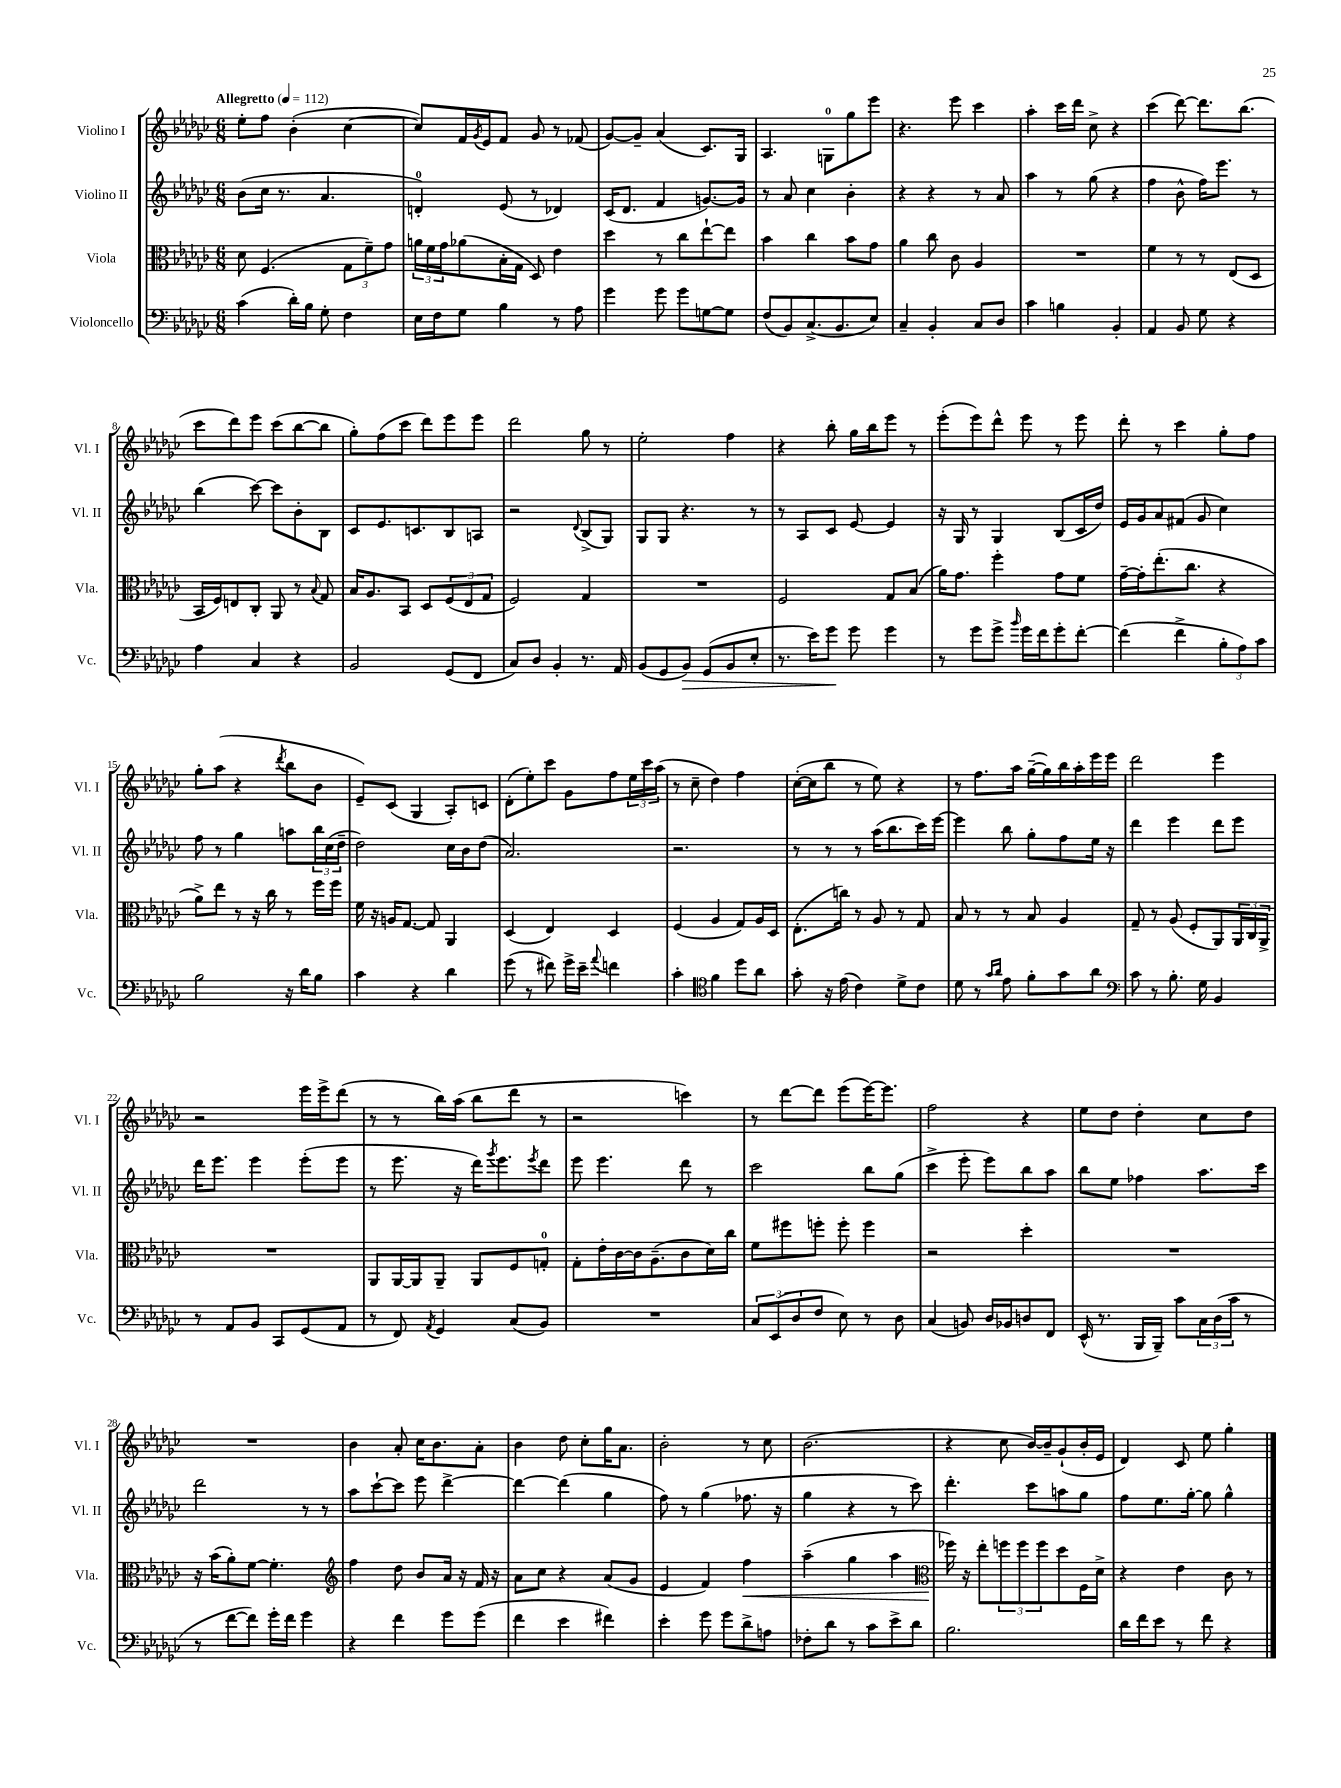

**kern	**kern	**kern	**kern
*staff4	*staff3	*staff2	*staff1
*clefF4	*clefC3	*clefG2	*clefG2
*k[b-e-a-d-g-c-]	*k[b-e-a-d-g-c-]	*k[b-e-a-d-g-c-]	*k[b-e-a-d-g-c-]
*M6/8	*M6/8	*M6/8	*M6/8
*MM112	*MM112	*MM112	*MM112
(4c-	8d-	(8b-	8ee-'
.	(4.F	16cc-	8ff
.	.	8.r	.
16d-')	.	.	(4b-'
16B-	.	.	.
8G-'	.	4.a-	.
4F	12G-	.	[4cc-
.	12f~)	.	.
.	12g-	.	.
=	=	=	=
16E-	24a	4d')	8cc-])
.	24f	.	.
16F	.	.	.
.	24g-	.	.
8G-	(8a-	.	16f
.	.	.	8qg-
.	.	.	16e-
4B-	16B-'	(8e-	8f
.	16G-	.	.
.	8D-)	8r	8g-
8r	4e-	4d-)	8r
8A-	.	.	(8f-
=	=	=	=
4g-	4dd-	(16c-	[8g-)
.	.	8.d-	.
.	.	.	8g-~]
8g-	8r	4f	(4a-
8g-	8cc-	.	.
[8G	[8ee-`	[8.g)	8.c-)
8G]	8ee-]	.	.
.	.	16g]	16G-
=	=	=	=
(8F	4b-	8r	4.A-
8BB-)	.	8a-	.
(8.C-^	4cc-	4cc-	.
.	.	.	8G
8.BB-	.	.	.
.	8b-	4b-'	8gg-
8E-)	8g-	.	8eee-
=	=	=	=
4C-~	4a-	4r	4.r
4BB-'	8cc-	4r	.
.	8c-	.	8eee-
8C-	4A-	8r	4ccc-
8D-	.	8a-	.
=	=	=	=
4c-	2.r	4aa-	4aa-'
4B	.	8r	16ccc-
.	.	.	16ddd-
.	.	(8gg-	8cc-^
4BB-'	.	4r	4r
=	=	=	=
4AA-	4f	4ff	(4ccc-
8BB-	8r	8b-^^	[8ddd-)
8G-	8r	16ff)	8.ddd-]
.	.	8.eee-	.
4r	(8E-	.	.
.	.	.	(8.bb-
.	8D-	8r	.
=	=	=	=
4A-	16BB-	(4bb-	8ccc-
.	16F)	.	.
.	8E	.	8ddd-)
4C-	8C-'	[8ccc-)	8eee-
.	8AA-	8ccc-]	(8ccc-
4r	8r	8b-'	[8bb-
.	8qqB-	.	.
.	8G-	8B-	8bb-]
=	=	=	=
2BB-	16B-	8c-	8gg-')
.	8.A-	.	.
.	.	8.e-	(8ff
.	8BB-	.	8ccc-
.	.	8.c	.
.	8D-	.	8ddd-)
(8GG-	(12F	8B-	8eee-
.	12E-	.	.
8FF	.	8A	8eee-
.	12G-	.	.
=	=	=	=
8C-)	2F)	2r	2ddd-
8D-	.	.	.
4BB-'	.	.	.
.	.	8qqd-	.
8.r	4G-	(8B-^	8gg-
.	.	8G-)	8r
16AA-	.	.	.
=	=	=	=
(8BB-	2.r	8G-	2ee-'
8GG-	.	8G-	.
8BB-)	.	4.r	.
(8GG-	.	.	.
8BB-	.	.	4ff
8E-'	.	8r	.
=	=	=	=
8.r	2F	8r	4r
.	.	8A-	.
16e-)	.	.	.
8g-	.	8c-	8bb-'
8g-	.	[8e-	16gg-
.	.	.	16bb-
4g-	8G-	4e-]	8eee-
.	(8B-	.	8r
=	=	=	=
8r	16a-)	16r	(8eee-'
.	8.g-	16G-	.
8g-	.	8r	8eee-)
8g-^	4ff'	4G-	8ddd-^^
16qqb-	.	.	.
16g-	.	.	8eee-
16f	.	.	.
8g-'	8g-	(8B-	8r
[8f'	8f	16c-	8eee-
.	.	16dd-)	.
=	=	=	=
(4f]	[16g-~	16e-	8ddd-'
.	16g-']	16g-	.
.	(8.ee-'	8a-	8r
4f^	.	(8f#	4ccc-
.	8.cc-	.	.
.	.	8g-	.
12B-'	4r	4cc-)	8gg-'
12A-)	.	.	.
.	.	.	8ff
12c-	.	.	.
=	=	=	=
2B-	8a-^)	8ff	8gg-'
.	8ee-	8r	(8aa-
.	8r	4gg-	4r
.	16r	.	.
.	16cc-	.	.
.	.	.	8qddd-
16r	8r	8aa	8bb-
16d-	.	.	.
8B-	16ff	24bb-	8b-
.	.	(24cc-	.
.	16ff	.	.
.	.	24dd-~	.
=	=	=	=
4c-	16f	2dd-)	8e-~)
.	16r	.	.
.	16A	.	(8c-
.	[8.G-	.	.
4r	.	.	4G-
.	8G-]	.	.
4d-	4AA-	16cc-	8A-')
.	.	16b-	.
.	.	(8dd-	8c
=	=	=	=
(8g-	(4D-	2.a-)	(8d-'
8r	.	.	8ee-')
8f#)	4E-)	.	8ccc-
16g-^	.	.	8g-
16e-~	.	.	.
8qqa-	.	.	.
4f	4D-	.	8ff
.	.	.	24ee-
.	.	.	24ccc-
.	.	.	(24aa-
=	=	=	=
4c-'	(4F	2.r	8r
.	.	.	8cc-~
*clefC4	*	*	*
4f	4A-	.	4dd-)
8dd-	8G-)	.	4ff
8a-	16A-	.	.
.	16D-	.	.
=	=	=	=
8g-'	(8.E-'	8r	([16cc-'
.	.	.	16cc-]
16r	.	8r	8bb-
(16e-	16cc)	.	.
4c-)	8r	8r	8r
.	8A-	(16aa-	8ee-)
.	.	8.bb-	.
8d-^	8r	.	4r
8c-	8G-	16ccc-)	.
.	.	[16eee-	.
=	=	=	=
8d-	8B-	4eee-]	8r
8r	8r	.	8.ff
16qqg-	.	.	.
16qqa-	.	.	.
8e-	8r	8bb-	.
.	.	.	16aa-
8f'	8B-	8gg-'	([16gg-~
.	.	.	16gg-])
8g-	4A-	8ff	16bb-
.	.	.	16aa-'
8a-	.	16ee-	16eee-
.	.	16r	16eee-
=	=	=	=
*clefF4	*	*	*
8c-	8G-~	4ddd-	2ddd-
8r	8r	.	.
8.B-'	(8A-	4eee-	.
.	8F'	.	.
16G-	.	.	.
4BB-	8AA-)	8ddd-	4eee-
.	24AA-	8eee-	.
.	24C-	.	.
.	24AA-^	.	.
=	=	=	=
8r	2.r	16ddd-	2r
.	.	8.eee-	.
8AA-	.	.	.
8BB-	.	4eee-	.
8CC-	.	.	.
(8GG-	.	(8eee-'	16eee-
.	.	.	16eee-^
8AA-	.	8eee-	(8ddd-
=	=	=	=
8r	8AA-	8r	8r
8FF)	[16AA-	8.eee-	8r
.	16AA-]	.	.
8qAA-	.	.	.
4GG-	8AA-~	.	16bb-)
.	.	16r	(16aa-
.	8AA-	16ddd-)	8bb-
.	.	8qggg-	.
.	.	8.eee-	.
(8C-	8F	.	8ddd-
.	.	8qeee-	.
8BB-)	8G'	8ddd-	8r
=	=	=	=
2.r	8G-'	8eee-	2r
.	16e-'	4.eee-	.
.	[16c-	.	.
.	16c-]	.	.
.	(8.A-~	.	.
.	8c-	8ddd-	4ccc)
.	16d-)	8r	.
.	16cc-	.	.
=	=	=	=
12C-	8f	2ccc-	8r
(12EE-	.	.	.
.	8ff#	.	[8ddd-
12D-	.	.	.
8F	8ff'	.	8ddd-]
8E-)	8ff'	.	(8eee-
8r	4ff	8bb-	[16eee-)
.	.	.	8.eee-]
8D-	.	(8gg-	.
=	=	=	=
(4C-	2r	4ccc-^	2ff
8BB)	.	8eee-'	.
16D-	.	8eee-)	.
16BB-	.	.	.
8D	4dd-'	8bb-	4r
8FF	.	8aa-	.
=	=	=	=
(16EE-^^	2.r	8bb-	8ee-
8.r	.	.	.
.	.	8ee-	8dd-
16BBB-	.	4ff-	4dd-'
16BBB-~)	.	.	.
8c-	.	.	.
24C-	.	8.aa-	8cc-
(24D-	.	.	.
24c-	.	.	.
8r	.	.	8dd-
.	.	16ccc-	.
=	=	=	=
8r	16r	2ddd-	2.r
.	(16b-	.	.
[8f	8a-')	.	.
8f])	[8f	.	.
16g-'	4.f']	.	.
16f	.	.	.
4g-	.	8r	.
.	.	8r	.
=	=	=	=
*	*clefG2	*	*
4r	4ff	8aa-	4b-
.	.	[8ccc-`	.
4f	8dd-	8ccc-]	8a-'
.	8b-	8eee-	16cc-
.	.	.	8.b-
8g-	16a-	[4ddd-^	.
.	16r	.	.
(8g-	16f	.	8a-'
.	16r	.	.
=	=	=	=
4f	8a-	4ddd-_	4b-
.	8cc-	.	.
4e-	4r	(4ddd-]	8dd-
.	.	.	8cc-'
4f#)	(8a-	4gg-	16gg-
.	.	.	8.a-
.	8g-	.	.
=	=	=	=
4e-'	4e-	8ff)	2b-'
.	.	8r	.
8g-	4f)	(4gg-	.
8g-	.	.	.
8d-^	4ff	8.ff-	8r
8A	.	.	8cc-
.	.	16r	.
=	=	=	=
8F-'	(4aa-~	4gg-	(2.b-
8d-	.	.	.
8r	4gg-	4r	.
8c-	.	.	.
8e-^	4aa-	8r	.
8d-	.	8ccc-)	.
=	=	=	=
*	*clefC3	*	*
2.B-	16ff-)	4.ddd-'	4r
.	16r	.	.
.	8ee-'	.	.
.	12ff	.	8cc-
.	12ff	.	.
.	.	8ccc-	[16b-)
.	12ff	.	.
.	.	.	16b-~]
.	8dd-	8aa	(8g-`
.	16F	8gg-	16b-'
.	16d-^	.	16e-
=	=	=	=
16d-	4r	8ff	4d-)
16f	.	.	.
8e-	.	8.ee-	.
8r	4e-	.	8c-
.	.	[16gg-'	.
8f	.	8gg-]	8ee-
4r	8c-	4gg-^^	4gg-'
.	8r	.	.
==	==	==	==
*-	*-	*-	*-
